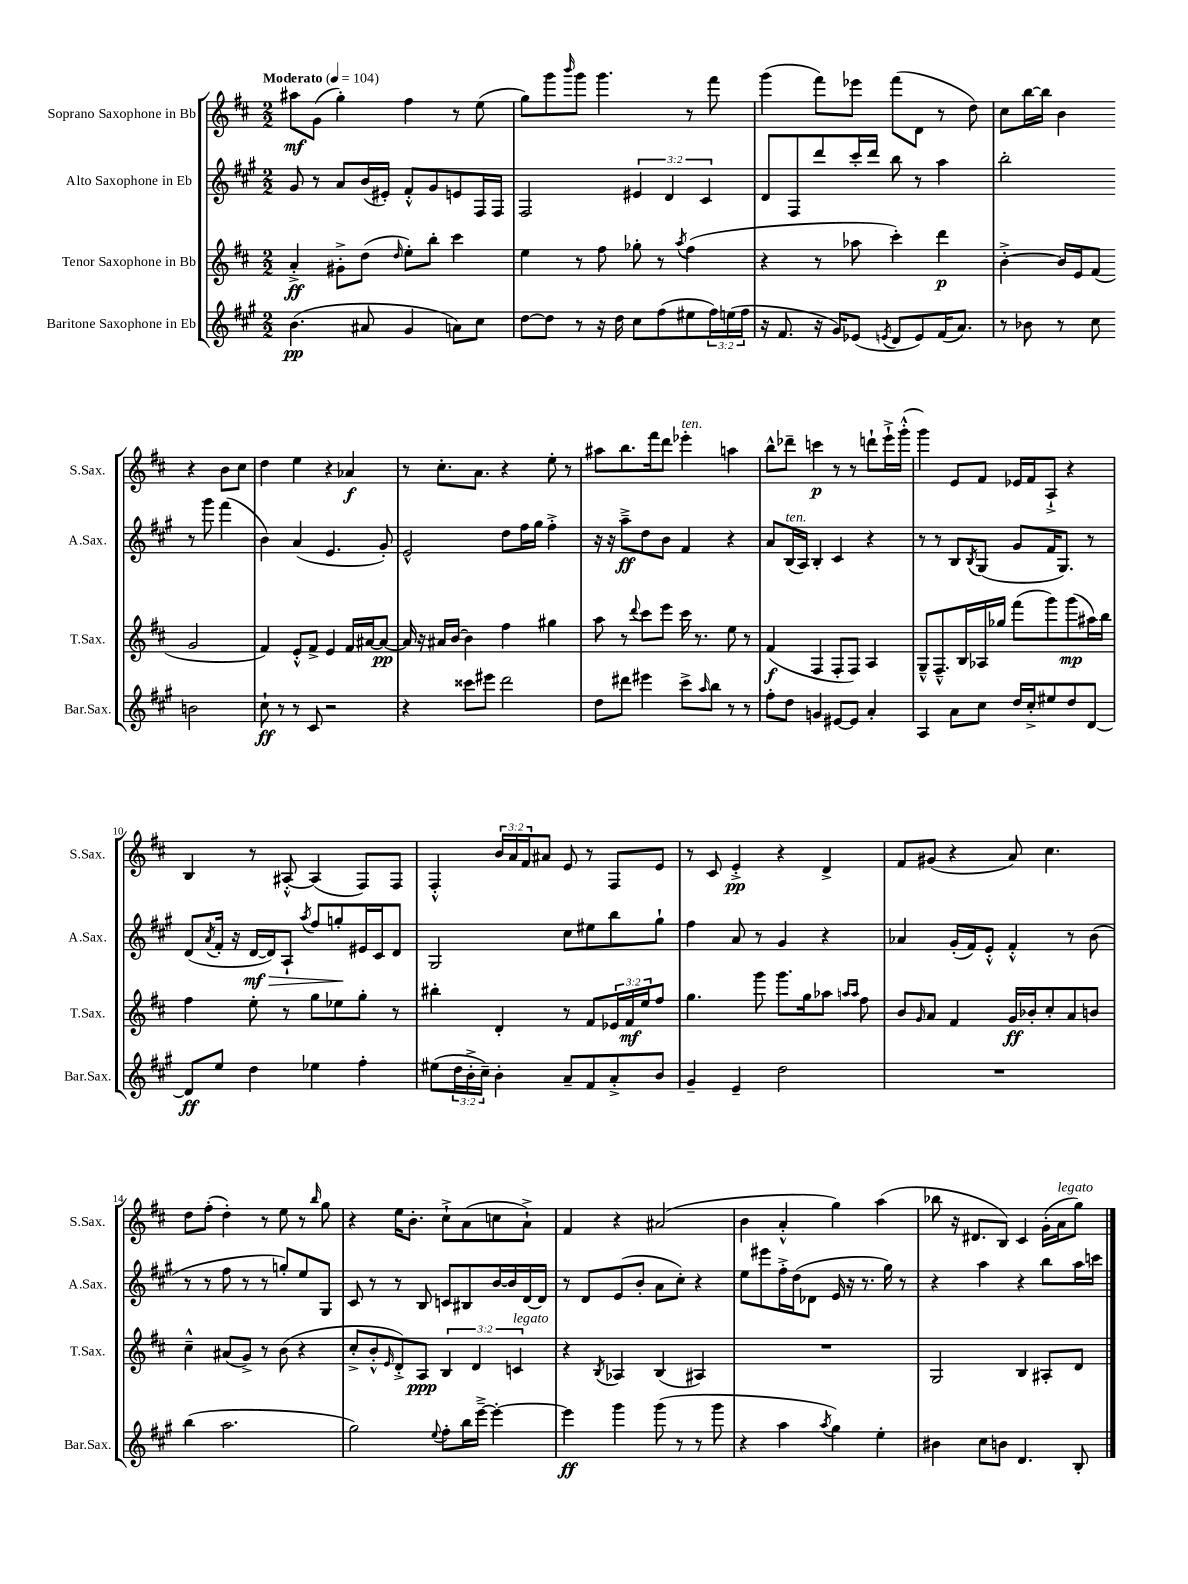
<<
\new StaffGroup <<
\new Staff = "s0" \with { instrumentName = "Soprano Saxophone in Bb" shortInstrumentName = "S.Sax." } {
    \clef treble \key d \major \numericTimeSignature \time 2/2 \override Staff.TupletNumber.text = #tuplet-number::calc-fraction-text \tempo "Moderato" 4 = 104
    ais''8\mf g'8( g''4-.) fis''4 r8 e''8( |
    g''8) g'''8 \grace { b'''16 } g'''8 g'''4. r8 fis'''8 |
    g'''4( fis'''8) ees'''8 fis'''8( d'8 r8 d''8) |
    cis''8 b''16~ b''16 b'4 r4 b'8 cis''8 |
    d''4 e''4 r4 aes'4\f |
    r8 cis''8.-. a'8. r4 e''8-. r8 |
    ais''8 b''8. fis'''16 d'''8 ees'''4-.^\markup { \italic "ten." } a''4 |
    b''8-^ des'''8-- c'''4\p r8 r8 d'''8-! e'''16-!-> g'''16-.-^( |
    g'''4) e'8 fis'8 ees'16 fis'16 a8-!-> r4 |
    b4 r8 ais8~-.-^ ais4( fis8) fis8 |
    fis4-.-^ \tuplet 3/2 { b'16 a'16 fis'16 } ais'8 e'8 r8 fis8 e'8 |
    r8 cis'8 e'4-.->\pp r4 d'4-> |
    fis'8 gis'8( r4 a'8) cis''4. |
    d''8 fis''8-.( d''4-.) r8 e''8 r8 \grace { b''16 } g''8 |
    r4 e''16 b'8.-. cis''8-!-> a'8( c''8 a'8-!->) |
    fis'4 r4 ais'2( |
    b'4 a'4-.-^ g''4) a''4( |
    bes''8 r16 dis'8. b8) cis'4 g'16-.( a'16^\markup { \italic "legato" } g''8) \bar "|." |
}
\new Staff = "s1" \with { instrumentName = "Alto Saxophone in Eb" shortInstrumentName = "A.Sax." } {
    \clef treble \key a \major \numericTimeSignature \time 2/2 \override Staff.TupletNumber.text = #tuplet-number::calc-fraction-text
    gis'8 r8 a'8 b'16( eis'16-.) fis'8-.-^ gis'8 e'8 fis16 fis16 |
    fis2 \tuplet 3/2 { eis'4 d'4 cis'4 } |
    d'8 fis8 d'''8 cis'''16-. d'''16 b''8 r8 a''4 |
    b''2-. r8 gis'''8 fis'''4( |
    b'4) a'4( e'4. gis'8-.) |
    e'2-^ d''8 fis''16 gis''16 fis''4-.-> |
    r16 r16 a''8--->\ff d''8 b'8 fis'4 r4 |
    a'8 b16^\markup { \italic "ten." }( a16) b4-. cis'4 r4 |
    r8 r8 b8 \acciaccatura { b8 } gis8( gis'8 fis'16 gis8.) r8 |
    d'8( \acciaccatura { a'8 } fis'16-. r16 d'16~\mf\> d'16) a8-! \acciaccatura { a''8 } fis''8 g''8-.\! eis'16 cis'16 d'8 |
    gis2 cis''8 eis''8 b''8 gis''8-! |
    fis''4 a'8 r8 gis'4 r4 |
    aes'4 gis'16-.( fis'16) e'8-.-^ fis'4-.-^ r8 b'8( |
    r8 r8 fis''8 r8 r8 g''8-.) e''8 gis8 |
    cis'8 r8 r8 b8 c'8 bis8 b'16~ b'16 d'16~ d'16 |
    r8 d'8 e'8( b'8-. a'8 cis''8-.) r4 |
    e''8 eis'''8 fis''16-.-> d''16( des'8 e'16 r16 r8. gis''16) r8 |
    r4 a''4 r4 b''8 a''16 c'''16 \bar "|." |
}
\new Staff = "s2" \with { instrumentName = "Tenor Saxophone in Bb" shortInstrumentName = "T.Sax." } {
    \clef treble \key d \major \numericTimeSignature \time 2/2 \override Staff.TupletNumber.text = #tuplet-number::calc-fraction-text
    a'4-.->\ff gis'8-.-> d''8( \grace { d''16 } e''8-.) b''8-. cis'''4 |
    e''4 r8 fis''8 ges''8-. r8 \acciaccatura { a''8 } fis''4( |
    r4 r8 aes''8 cis'''4-.) d'''4\p |
    b'4~-.-> b'16 e'16 fis'8( g'2 |
    fis'4) e'8-.-^ fis'8-> e'4 fis'16 ais'16~ ais'8~\pp |
    ais'16 r16 ais'16 b'16~ b'4 fis''4 gis''4 |
    a''8 r8 \appoggiatura { d'''8 } cis'''8 e'''8 cis'''16 r8. e''8 r8 |
    fis'4\f( fis4 fis8-. fis8) a4 |
    g8---^ fis8.---^ b16 aes16 ges''16 fis'''8( g'''8) g'''8\mp( ais''16) b''16 |
    fis''4 e''8-. r8 g''8 ees''8 g''8-. r8 |
    bis''4-. d'4-. r8 fis'8 \tuplet 3/2 { ees'16 fis'16\mf e''16 } fis''8 |
    g''4. g'''8 g'''8. g''16 aes''8 \grace { a''16 a''16 } fis''8 |
    b'8 \grace { g'16 } a'8 fis'4 g'16\ff bes'16-. cis''8-. a'8 b'8 |
    cis''4---^ ais'8( g'8->) r8 b'8( r4 |
    cis''8-.-> b'8-.-^ \grace { e'16 } d'8-.->) a8\ppp \tuplet 3/2 { b4 d'4 c'4^\markup { \italic "legato" } } |
    r4 \acciaccatura { b8 } aes4 b4( ais4) |
    R1 |
    g2 b4 ais8-. d'8 \bar "|." |
}
\new Staff = "s3" \with { instrumentName = "Baritone Saxophone in Eb" shortInstrumentName = "Bar.Sax." } {
    \clef treble \key a \major \numericTimeSignature \time 2/2 \override Staff.TupletNumber.text = #tuplet-number::calc-fraction-text
    b'4.\pp( ais'8 gis'4 a'8) cis''8 |
    d''8~ d''8 r8 r16 d''16 cis''8 fis''8( eis''8 \tuplet 3/2 { fis''16) e''16( fis''16 } |
    r16 fis'8. r16 gis'16) ees'8( \acciaccatura { e'8 } d'8 e'8) fis'16( a'8.) |
    r8 bes'8 r8 cis''8 b'2 |
    cis''8-!\ff r8 r8 cis'8 r2 |
    r4 cisis'''8 eis'''8 d'''2 |
    d''8 dis'''8 eis'''4 cis'''8-> \grace { a''16 } b''8 r8 r8 |
    fis''8-. d''8 g'4 eis'8~ eis'8 a'4-. |
    a4 a'8 cis''8 d''16 cis''16-.-> eis''8 d''8 d'8~ |
    d'8\ff e''8 d''4 ees''4 fis''4-. |
    eis''8( \tuplet 3/2 { d''16 b'16-.-> cis''16--) } b'4-. a'8-- fis'8 a'8-.-> b'8 |
    gis'4-- e'4-- d''2 |
    R1 |
    b''4( a''2. |
    gis''2) \appoggiatura { e''8 } fis''8-. b''16 e'''16~---> e'''4~-. |
    e'''4\ff gis'''4 gis'''8( r8 r8 gis'''8 |
    r4 a''4 \acciaccatura { a''8 } gis''4) e''4-. |
    bis'4 cis''8 b'8 d'4. b8-. \bar "|." |
}
>>
>>
